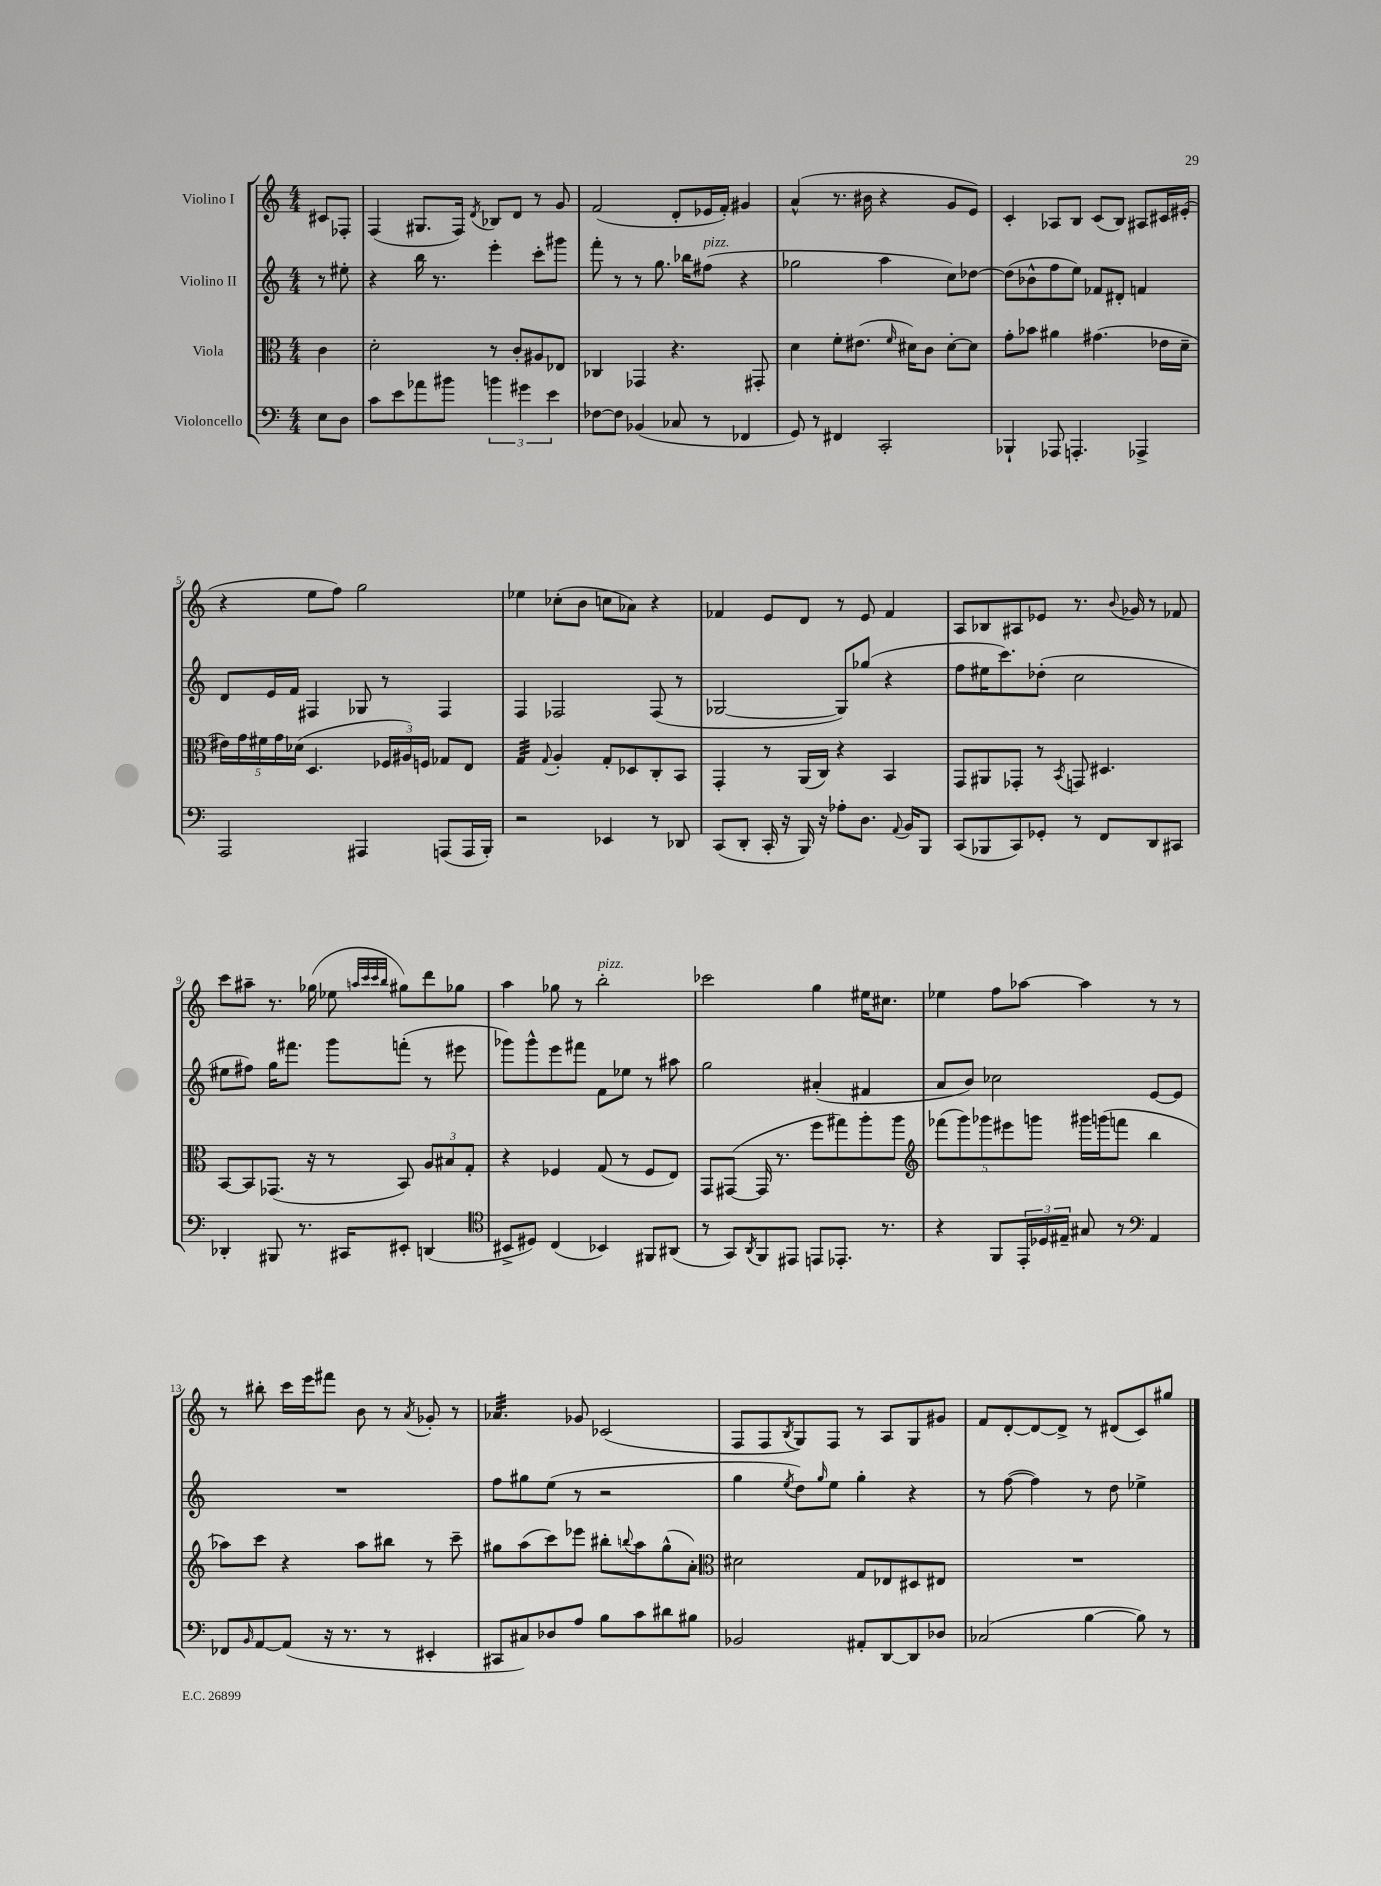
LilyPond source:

<<
\new StaffGroup <<
\new Staff = "s0" \with { instrumentName = "Violino I" } {
    \clef treble \key c \major \numericTimeSignature \time 4/4 \partial 4
    cis'8 fes8-. |
    f4( gis8. f16) \acciaccatura { d'8 } bes8 d'8 r8 g'8 |
    f'2( d'8-. ees'16 f'16-.) gis'4 |
    a'4-^( r8. bis'16 r4 g'8 e'8) |
    c'4-. aes8 b8 c'8( b8) ais8 cis'16 eis'16-.( |
    r4 e''8 f''8) g''2 |
    ees''4 ces''8-.( b'8 c''8 aes'8) r4 |
    fes'4 e'8 d'8 r8 e'8 fes'4 |
    a8 bes8 ais8 ees'8 r8. \appoggiatura { b'8 } ges'16 r8 fes'8 |
    c'''8 ais''8-- r8. ges''16( ees''8 \grace { a''32 c'''32 c'''32 b''32 } gis''8) d'''8 ges''8 |
    a''4 ges''8 r8 b''2-.^\markup { \italic "pizz." } |
    ces'''2 g''4 eis''16 cis''8. |
    ees''4 f''8 aes''8~ aes''4 r8 r8 |
    r8 bis''8-. c'''16 e'''16 fis'''8 b'8 r8 \acciaccatura { a'8 } ges'8-. r8 |
    aes'4.:32 ges'8 ces'2( |
    f8 f8 \acciaccatura { b8 } g8) f8 r8 a8 g8 gis'8 |
    f'8 d'8~-. d'8~ d'8-> r8 dis'8( c'8) gis''8 \bar "|." |
}
\new Staff = "s1" \with { instrumentName = "Violino II" } {
    \clef treble \key c \major \numericTimeSignature \time 4/4 \partial 4
    r8 eis''8-. |
    r4 b''16 r8. e'''4-. c'''8-. gis'''8 |
    f'''8-. r8 r8 g''8. bes''16 fis''8^\markup { \italic "pizz." }( r4 |
    ges''2 a''4 c''8) des''8~ |
    des''8( bes'8-^ f''8 e''8) fes'8 dis'8-. f'4 |
    d'8 e'16 f'16 fis4 ges8 r8 fis4 |
    f4 fes2 fes8( r8 |
    ges2~ ges8) ges''8( r4 |
    f''8 eis''16 c'''8.) des''8-.( c''2 |
    eis''8 fis''8) g''16 fis'''8. g'''8 f'''8-.( r8 eis'''8 |
    ges'''8) ges'''8-^ e'''8 fis'''8 f'8 ees''8 r8 ais''8 |
    g''2 ais'4-.( fis'4 |
    a'8 b'8) ces''2 e'8~ e'8 |
    R1 |
    f''8 gis''8 e''8( r8 r2 |
    g''4 \acciaccatura { e''8 } d''8) \grace { g''16 } e''8 g''4-. r4 |
    r8 f''8~( f''4) r8 d''8 ees''4-> \bar "|." |
}
\new Staff = "s2" \with { instrumentName = "Viola" } {
    \clef alto \key c \major \numericTimeSignature \time 4/4 \partial 4
    c'4 |
    d'2-. r8 c'8-. ais8 ees8 |
    ces4 ges,4 r4. gis,8-. |
    d'4 f'8-. eis'8.( \grace { f'16 } dis'16) c'8 dis'8~-. dis'8 |
    g'8-. bes'8 ais'4 gis'4.( ees'16 d'16-- |
    \tuplet 5/4 { eis'16) g'16 fis'16 g'16 des'16( } d4. \tuplet 3/2 { fes16 ais16) f16 } ges8 e8 |
    g4:32 \appoggiatura { g8 } a4-. g8-. des8 c8-. b,8 |
    g,4-. r8 a,16( c16) r4 b,4 |
    g,8 ais,8 ges,8-. r8 \acciaccatura { b,8 } g,8 dis4. |
    b,8~ b,8 ges,8.( r16 r8 b,8) \tuplet 3/2 { a8 bis8 g8-. } |
    r4 fes4 g8( r8 fes8 e8) |
    g,8 gis,8~( gis,16 r8. f''8 gis''8) a''8-. a''8 |
    \clef treble \tuplet 5/4 { fes'''8( g'''8) ges'''8 eis'''8 g'''8 } gis'''16 g'''16( f'''8 b''4 |
    aes''8) c'''8 r4 aes''8 bis''8 r8 c'''8-- |
    gis''8 a''8( c'''8) ees'''8 bis''8-. \appoggiatura { b''8 } a''8 gis''8-^( a'8-.) |
    \clef alto dis'2 g8 ees8 dis8 eis8 |
    R1 \bar "|." |
}
\new Staff = "s3" \with { instrumentName = "Violoncello" } {
    \clef bass \key c \major \numericTimeSignature \time 4/4 \partial 4
    e8 d8 |
    c'8 e'8 aes'8 bis'8 \tuplet 3/2 { b'4 gis'4 e'4 } |
    fes8~ fes8 bes,4( ces8 r8 fes,4 |
    g,8) r8 fis,4 c,2-. |
    bes,,4-! aes,,8 a,,4.-. aes,,4-> |
    a,,2 ais,,4 a,,8( a,,16 b,,16-.) |
    r2 ees,4 r8 des,8 |
    c,8( d,8-. c,16-. r16 b,,16) r16 aes8-. d8. \appoggiatura { a,8 } b,16 b,,8 |
    c,8( bes,,8 c,8) ges,8-. r8 f,8 d,8 cis,8 |
    des,4-. bis,,8 r8. cis,16 eis,8-. d,4( |
    \clef tenor bis,8-> dis8) c4( bes,4) fis,8 ais,8( |
    r8 g,8) \acciaccatura { a,8 } f,8 eis,8 e,8 ees,8.-. r8. |
    r4 f,8 \tuplet 3/2 { e,16-. des16 eis16-- } gis8 r8 \clef bass a,4 |
    fes,8 \grace { b,16 } a,8~ a,8( r16 r8. r8 eis,4-. |
    cis,8 cis8) des8 a8 b8 c'8 dis'8 bis8 |
    bes,2 ais,8-. d,8~ d,8 des8 |
    ces2( b4~ b8) r8 \bar "|." |
}
>>
>>
